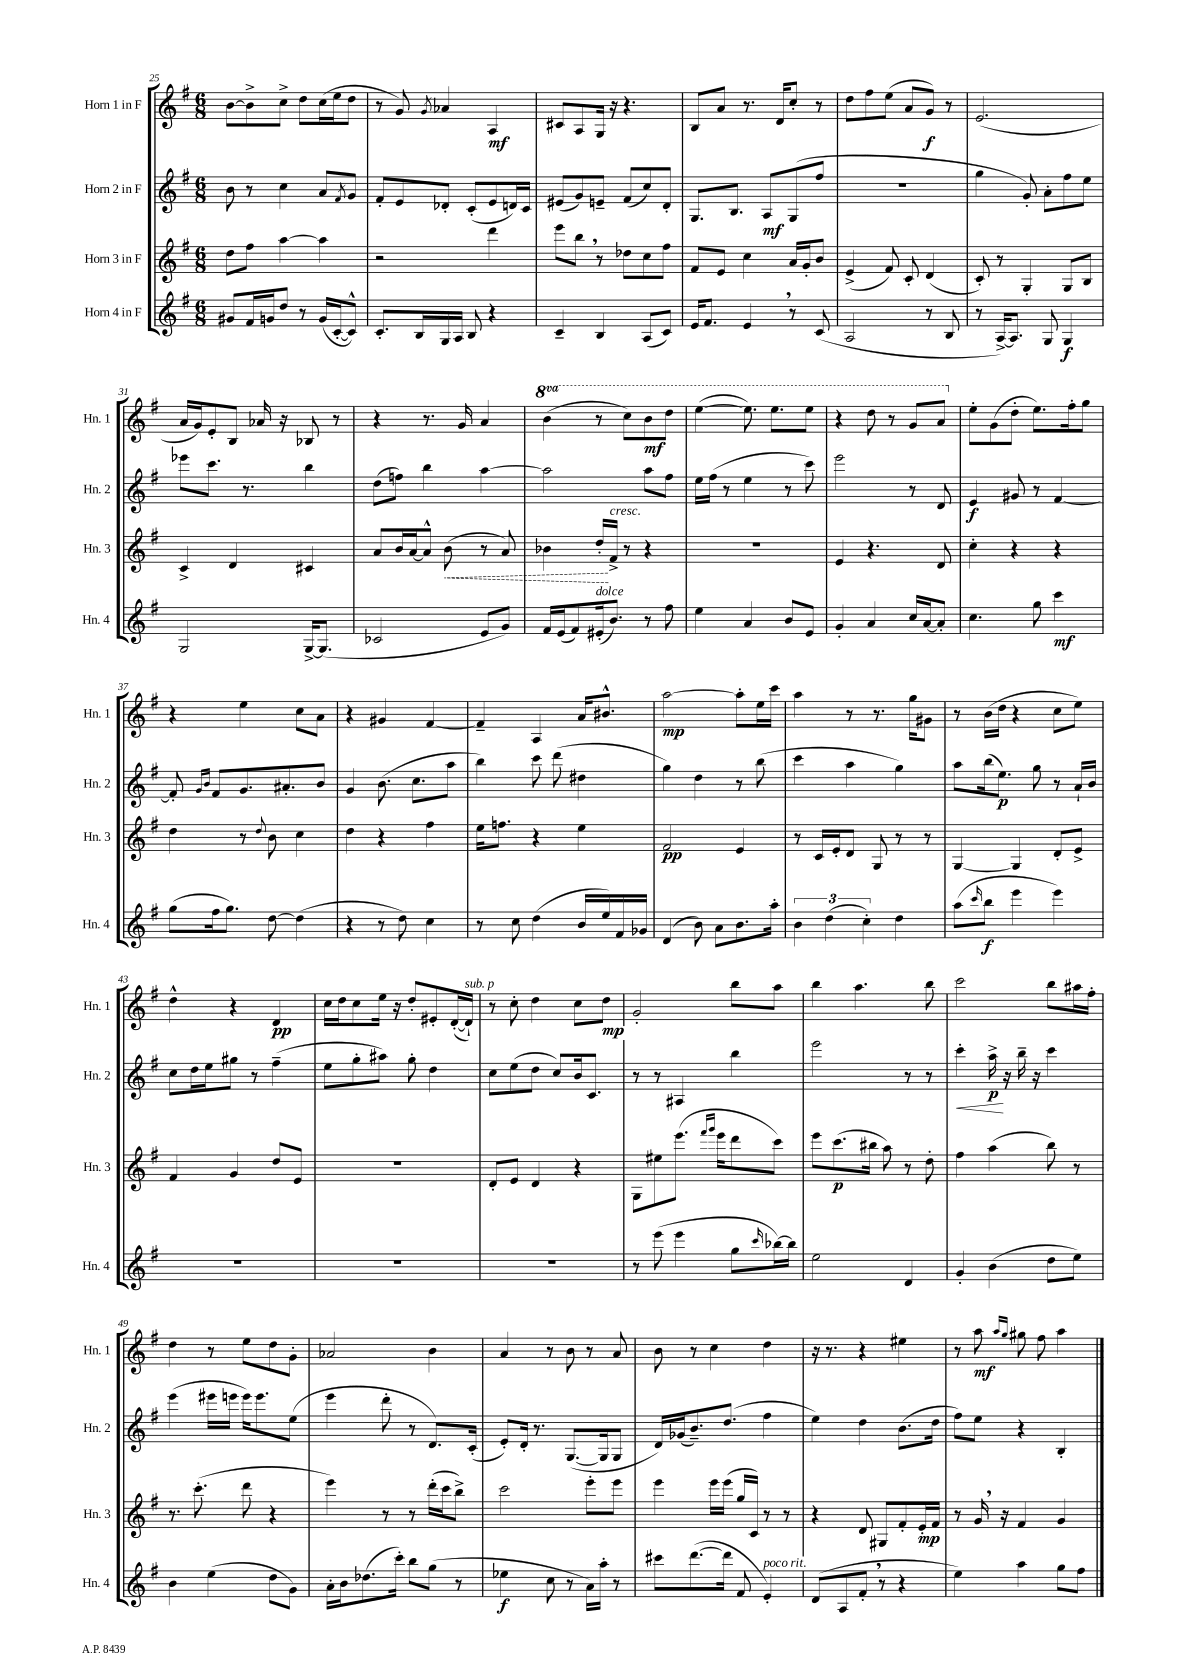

**kern	**kern	**kern	**kern
*staff4	*staff3	*staff2	*staff1
*clefG2	*clefG2	*clefG2	*clefG2
*k[f#]	*k[f#]	*k[f#]	*k[f#]
*M6/8	*M6/8	*M6/8	*M6/8
8g#	8dd	8b	[8b
16f#	8ff#	8r	8b^]
16g	.	.	.
8dd	[4aa	4cc	8cc^
8r	.	.	8dd
(16g	4aa]	8a	(16cc
[16c'	.	.	16ee
.	.	8qf#	.
8c^^])	.	8g	8dd
=	=	=	=
8.c'	2r	8f#'	8r
.	.	8e	8g)
16B	.	.	.
.	.	.	8qg
16G	.	8d-'	4a-
16A	.	.	.
8B	.	(8c'	.
4r	4ddd	8e	4A
.	.	16d)	.
.	.	16c	.
=	=	=	=
4c~	8eee	(8e#	8c#
.	8bb	8g)	8A
4B	8r	8e~	16G
.	.	.	16r
.	8dd-	(8f#	4.r
(8A	8cc	8cc)	.
8c)	8ff#	8d'	.
=	=	=	=
16e	8f#	8.G	8B
8.f#	.	.	.
.	8e	.	8a
.	.	8.B	.
4e	4cc	.	8.r
.	.	8A	.
.	.	.	16d
8r	16a	(8G	8cc'
.	16g'	.	.
(8c	8b	8ff#	8r
=	=	=	=
2A	(4e^	2.r	8dd
.	.	.	8ff#
.	8f#)	.	(8ee
.	8c'	.	8a
8r	(4d	.	8g)
8B	.	.	8r
=	=	=	=
8r	8c')	4gg	(2.e
[16A^)	8r	.	.
8.A]	.	.	.
.	4G'	8g')	.
8G	.	8a'	.
4G	8G	8ff#	.
.	8B	8ee	.
=	=	=	=
2G	4c^	8eee-	16a
.	.	.	16g)
.	.	8.ccc	8e'
.	4d	.	8B
.	.	8.r	.
.	.	.	16a-
.	.	.	16r
[16G^	4c#	4bb	8B-
(8.G]	.	.	.
.	.	.	8r
=	=	=	=
2c-	8a	(8dd	4r
.	16b	8ff)	.
.	[16a	.	.
.	8a^^]	4bb	8.r
.	(8b	.	.
.	.	.	16g
8e	8r	[4aa	4a
8g)	8a)	.	.
=	=	=	=
16f#	4b-	2aa]	(4bb
(16e	.	.	.
8f#)	.	.	.
(16e#'	16dd'	.	8r
8.b)	16f#^	.	.
.	8r	.	8ccc)
8r	4r	8aa	8bb
8ff#	.	8ff#	8ddd
=	=	=	=
4ee	2.r	16ee	([4eee
.	.	(16ff#	.
.	.	8r	.
4a	.	4ee	8.eee])
.	.	.	8.eee
8b	.	8r	.
8e	.	8ccc)	8eee
=	=	=	=
4g'	4e	2eee	4r
4a	4.r	.	8ddd
.	.	.	8r
16cc	.	8r	8gg
[16a	.	.	.
8a']	8d	8d	8aa
=	=	=	=
4.cc	4cc'	4e	8ee'
.	.	.	(8g
.	4r	8g#	8dd'
8gg	.	8r	8.ee)
4ccc	4r	[4f#	.
.	.	.	16ff#'
.	.	.	8gg
=	=	=	=
(8gg	4dd	8f#']	4r
.	.	16qqg	.
.	.	16qqb	.
16ff#	.	8f#	.
8.gg)	.	.	.
.	8r	8.g	4ee
.	8qqdd	.	.
[8dd	8b	.	.
.	.	8.a#'	.
(4dd]	4cc	.	8cc
.	.	8b	8a
=	=	=	=
4r	4dd	4g	4r
8r	4r	(8.b	4g#
8dd)	.	.	.
.	.	8.cc	.
4cc	4ff#	.	[4f#
.	.	8aa	.
=	=	=	=
8r	16ee	4bb)	4f#~]
.	8.ff	.	.
8cc	.	.	.
(4dd	4r	8ccc	4A
.	.	(8ddd	.
16b	4ee	4dd#	16a
16ee)	.	.	8.b#^^
16f#	.	.	.
16g-	.	.	.
=	=	=	=
(4d	2f#	4gg)	[2aa
8b)	.	4dd	.
8a	.	.	.
8.b	4e	8r	8aa']
.	.	(8bb	16ee
16aa'	.	.	16ccc
=	=	=	=
6b	8r	4ccc	4aa
.	16c	.	.
(6dd	.	.	.
.	16e'	.	.
.	8d	4aa	8r
6cc')	.	.	.
.	8G	.	8.r
4dd	8r	4gg)	.
.	.	.	16gg
.	8r	.	8g#
=	=	=	=
(8aa	[4G	8aa	8r
16qqccc	.	.	.
8bb	.	(16bb	(16b
.	.	8.ee)	16dd
4eee	4G]	.	4r
.	.	8gg	.
4eee)	8d'	8r	8cc
.	8e^	16a`	8ee)
.	.	16b	.
=	=	=	=
2.r	4f#	8cc	4dd^^
.	.	16dd	.
.	.	16ee	.
.	4g	8gg#	4r
.	.	8r	.
.	8dd	(4ff#~	4d
.	8e	.	.
=	=	=	=
2.r	2.r	8ee	16cc
.	.	.	16dd
.	.	8gg'	8cc
.	.	8aa#)	16ee
.	.	.	16r
.	.	8gg'	8dd'
.	.	4dd	8e#'
.	.	.	([16d'
.	.	.	16d`])
=	=	=	=
2.r	8d'	8cc	8r
.	8e	(8ee	8cc'
.	4d	8dd	4dd
.	.	8cc)	.
.	4r	16b	8cc
.	.	8.c	.
.	.	.	8dd
=	=	=	=
8r	8G	8r	2g'
(8eee	8ee#	8r	.
4eee	(8.eee	4A#	.
.	16qqfff#	.	.
.	16qqggg	.	.
.	16eee	.	.
8gg	8ddd	4bb	8bb
16qqccc	.	.	.
[16bb-)	8ccc)	.	8aa
16bb-]	.	.	.
=	=	=	=
2ee	8eee	2eee	4bb
.	(8.ccc	.	.
.	.	.	4.aa
.	16bb#	.	.
.	8aa)	.	.
4d	8r	8r	.
.	8dd'	8r	8bb
=	=	=	=
4g'	4ff#	4ccc'	2ccc
(4b	(4aa	16aa^	.
.	.	16r	.
.	.	16bb~	.
.	.	16r	.
8dd	8bb)	4ccc	8bb
8ee)	8r	.	16aa#
.	.	.	16ff#'
=	=	=	=
4b	8.r	(4eee	4dd
.	(8.ccc'	.	.
(4ee	.	16eee#	8r
.	.	16eee	.
.	8ddd	16eee)	8ee
.	.	8.eee	.
8dd	4r	.	8dd
8g)	.	(8ee	8g'
=	=	=	=
16a'	4eee)	4eee	2a-
16b	.	.	.
(8.dd-	.	.	.
.	8r	8ddd'	.
16ccc')	.	.	.
8bb	8r	8r	.
(8gg	(16ddd'	8.d)	4b
.	16ccc	.	.
8r	8bb^)	.	.
.	.	(16c'	.
=	=	=	=
4ee-	2ccc	8e')	4a
.	.	16d'	.
.	.	8.r	.
8cc	.	.	8r
8r	.	([8.G	8b
16a)	8eee'	.	8r
16aa'	.	16G]	.
8r	8eee	8G	8a
=	=	=	=
8ccc#	4eee	16d)	8b
.	.	(16g-	.
([8.ddd	.	8.b~)	8r
.	16eee	.	4cc
16ddd]	(16eee	(8.dd	.
8f#	16gg	.	.
.	16c)	.	.
4e')	8r	4ff#	4dd
.	8r	.	.
=	=	=	=
(8d	4r	4ee)	16r
.	.	.	8.r
8A	.	.	.
8f#'	8d	4dd	4r
8r	8G#	.	.
4r	8f#'	(8.b	4ee#
.	16e'	.	.
.	16f#	16dd	.
=	=	=	=
4ee)	8r	8ff#)	8r
.	16g	8ee	8aa
.	16r	.	.
.	.	.	16qqaa
.	.	.	16qqgg
4aa	4f#	4r	8gg#
.	.	.	8ff#
8gg	4g	4B'	4aa
8ff#	.	.	.
==	==	==	==
*-	*-	*-	*-
